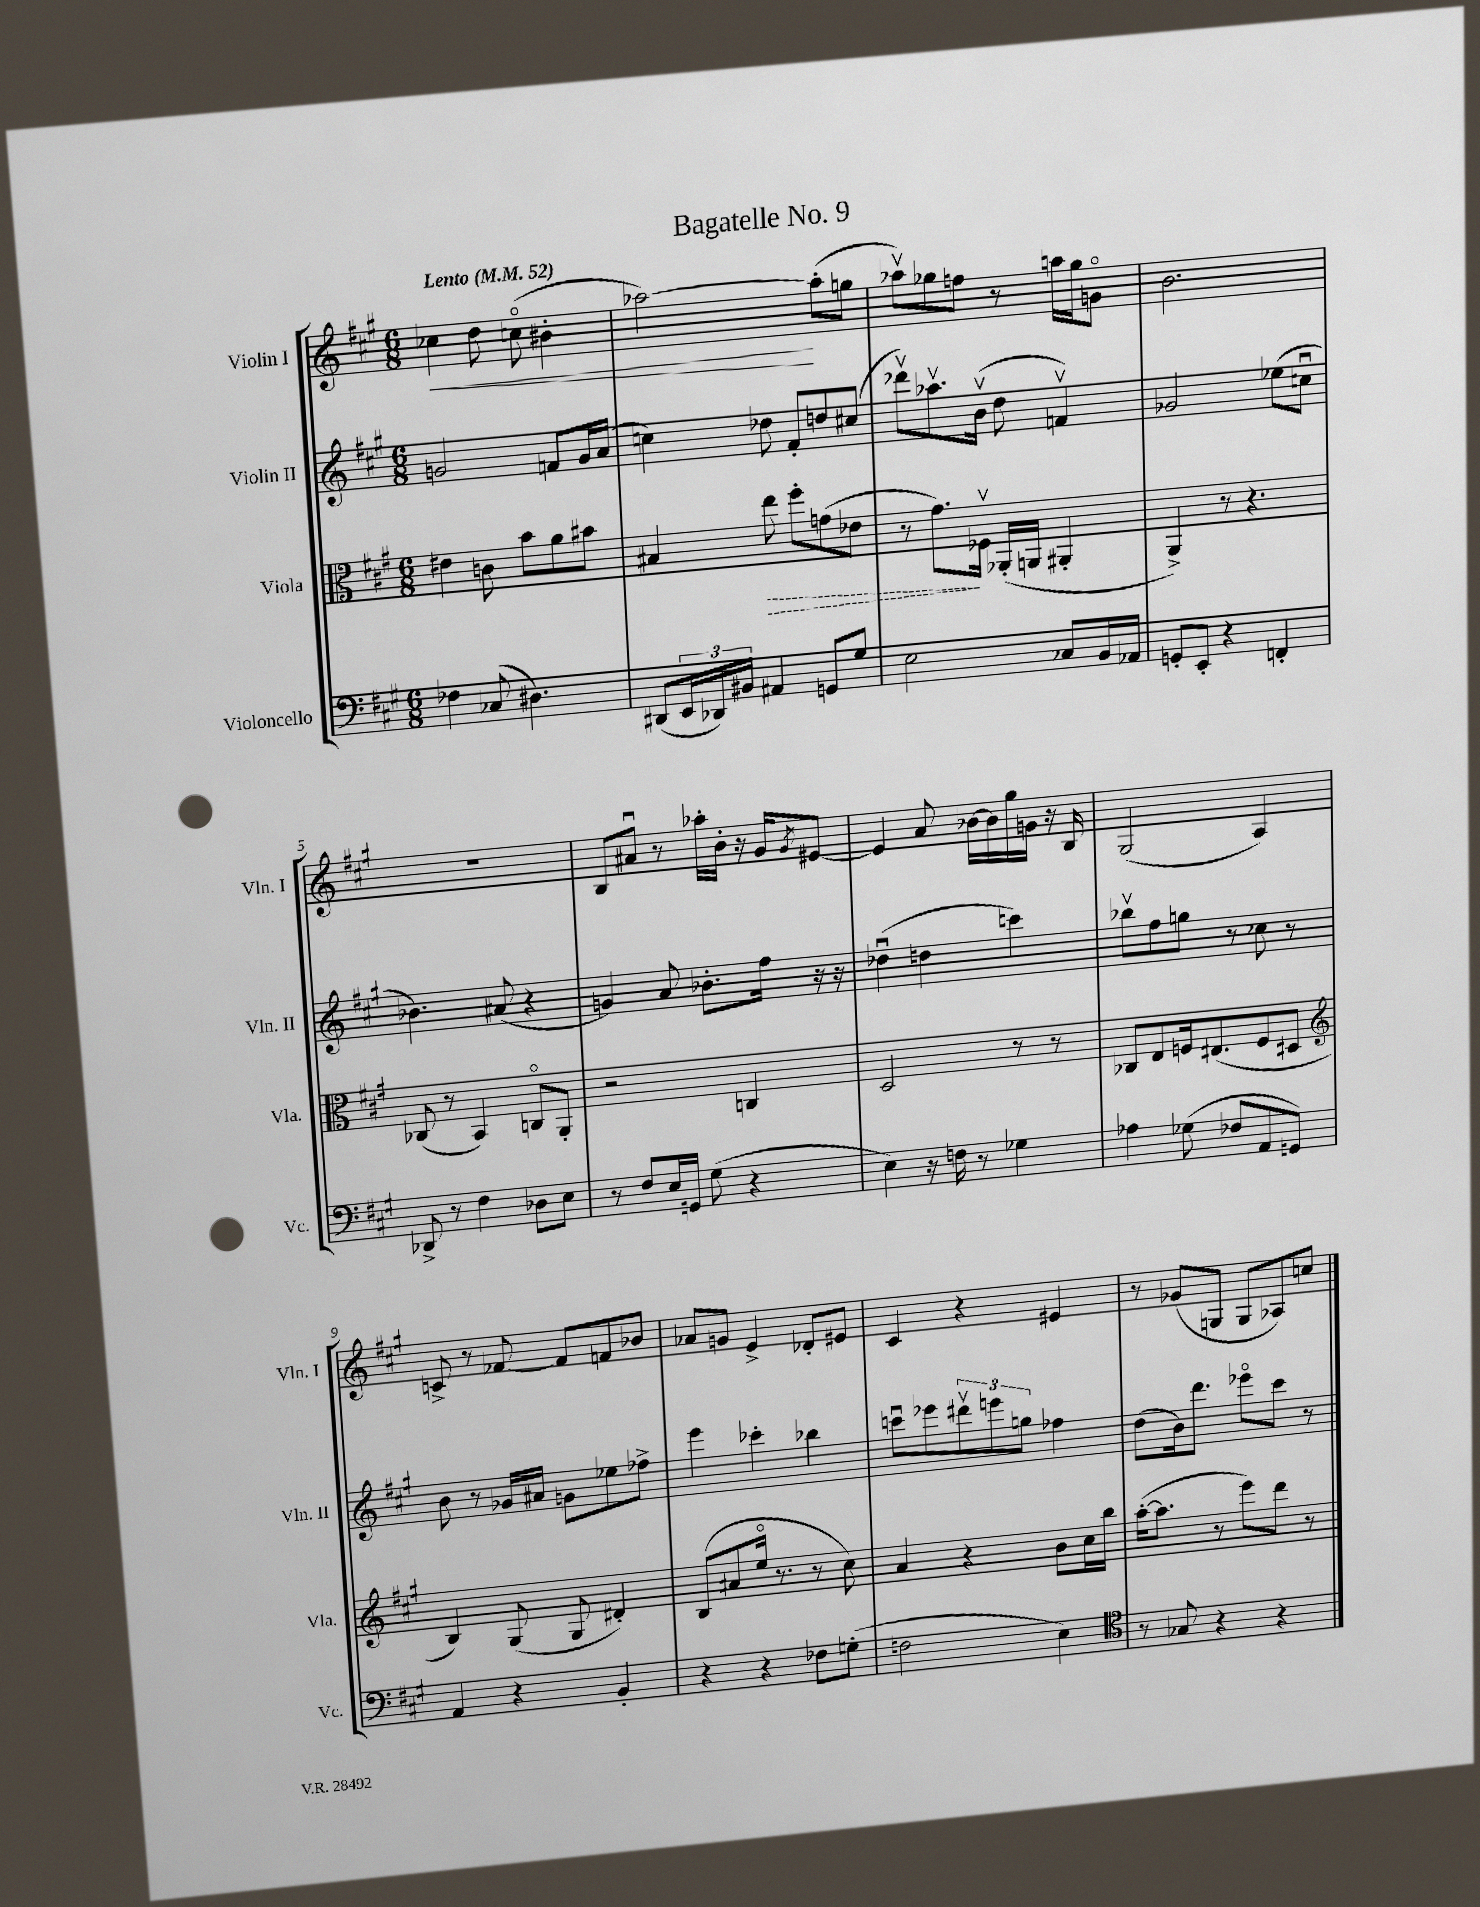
\header { title = "Bagatelle No. 9" }
<<
\new StaffGroup <<
\new Staff = "s0" \with { instrumentName = "Violin I" shortInstrumentName = "Vln. I" } {
    \clef treble \key a \major \numericTimeSignature \time 6/8 \tempo "Lento" 4 = 52
    ces''4\< d''8 c''8\flageolet( bis'4-. |
    aes''2~\!) aes''8-.( g''8 |
    aes''8\upbow) ges''8 f''8 r8 a''16 ges''16 g'8\flageolet |
    b'2. |
    R2. |
    b8 ais'8\downbow r8 aes''16-. b'16-. r16 gis'16 \acciaccatura { gis'8 } eis'8~ |
    eis'4 a'8 bes'16~ bes'16 gis''16 g'16 r16 b16 |
    gis2( a4) |
    c'8-> r8 fes'8~ fes'8 f'8 bes'8 |
    aes'8 g'8 e'4-> des'8-. eis'8 |
    cis'4 r4 eis'4 |
    r8 ges'8( g8 g8 aes8) c''8 \bar "|." |
}
\new Staff = "s1" \with { instrumentName = "Violin II" shortInstrumentName = "Vln. II" } {
    \clef treble \key a \major \numericTimeSignature \time 6/8
    g'2 f'8 g'16 a'16( |
    c''4) des''8 fis'8-. d''8 cis''8( |
    des'''8\upbow) aes''8.\upbow b'16\upbow( d''8 f'4\upbow) |
    ges'2 ees''8( c''8\downbow |
    bes'4.) ais'8( r4 |
    g'4) a'8 bes'8.-. fis''16 r16 r16 |
    des''4\downbow( d''4 c'''4) |
    bes''8\upbow fis''8 g''8 r8 ces''8 r8 |
    b'8 r8 ges'16 ais'16 g'8 ees''8 fes''8-> |
    e'''4 ces'''4-. bes''4 |
    c'''8\downbow ees'''8 \tuplet 3/2 { dis'''8\upbow e'''8 g''8 } fes''4 |
    d''8( b'16) d'''8. ees'''8\flageolet cis'''8 r8 \bar "|." |
}
\new Staff = "s2" \with { instrumentName = "Viola" shortInstrumentName = "Vla." } {
    \clef alto \key a \major \numericTimeSignature \time 6/8
    eis'4 c'8 b'8 a'8 bis'8 |
    bis4 \once \override Hairpin.style = #'dashed-line e''8\> fis''8-. g'8( ees'8 |
    r8 gis'8.\!) fes16\upbow aes,16-.( a,16 ais,4-. |
    a,4->) r8 r4. |
    ces8( r8 b,4) c8\flageolet a,8-. |
    r2 c4 |
    d2 r8 r8 |
    ces8 e8 f16 eis8.( f8 dis8 |
    \clef treble b4) gis8( gis8 dis'4-.) |
    b8( ais'8 e''16\flageolet r8. r8 cis''8) |
    a'4 r4 b'8 cis''16 b''16 |
    a''16~-.( a''8. r8 e'''8) d'''8 r8 \bar "|." |
}
\new Staff = "s3" \with { instrumentName = "Violoncello" shortInstrumentName = "Vc." } {
    \clef bass \key a \major \numericTimeSignature \time 6/8
    fes4 ces8( dis4.) |
    dis,8( \tuplet 3/2 { e,16 des,16) bis,16 } ais,4 g,8 gis8 |
    e2 ces8 b,16 aes,16 |
    g,8-. e,8-. r4 f,4-. |
    des,8-> r8 fis4 des8 e8 |
    r8 fis8 e16 g,16 gis8( r4 |
    e4) r16 f16 r8 ges4 |
    aes4 ges8( fes8 a,8 g,8) |
    a,4 r4 b,4-. |
    r4 r4 fes8 g8-.( |
    f2 e4) |
    \clef tenor r8 ges8 r4 r4 \bar "|." |
}
>>
>>
